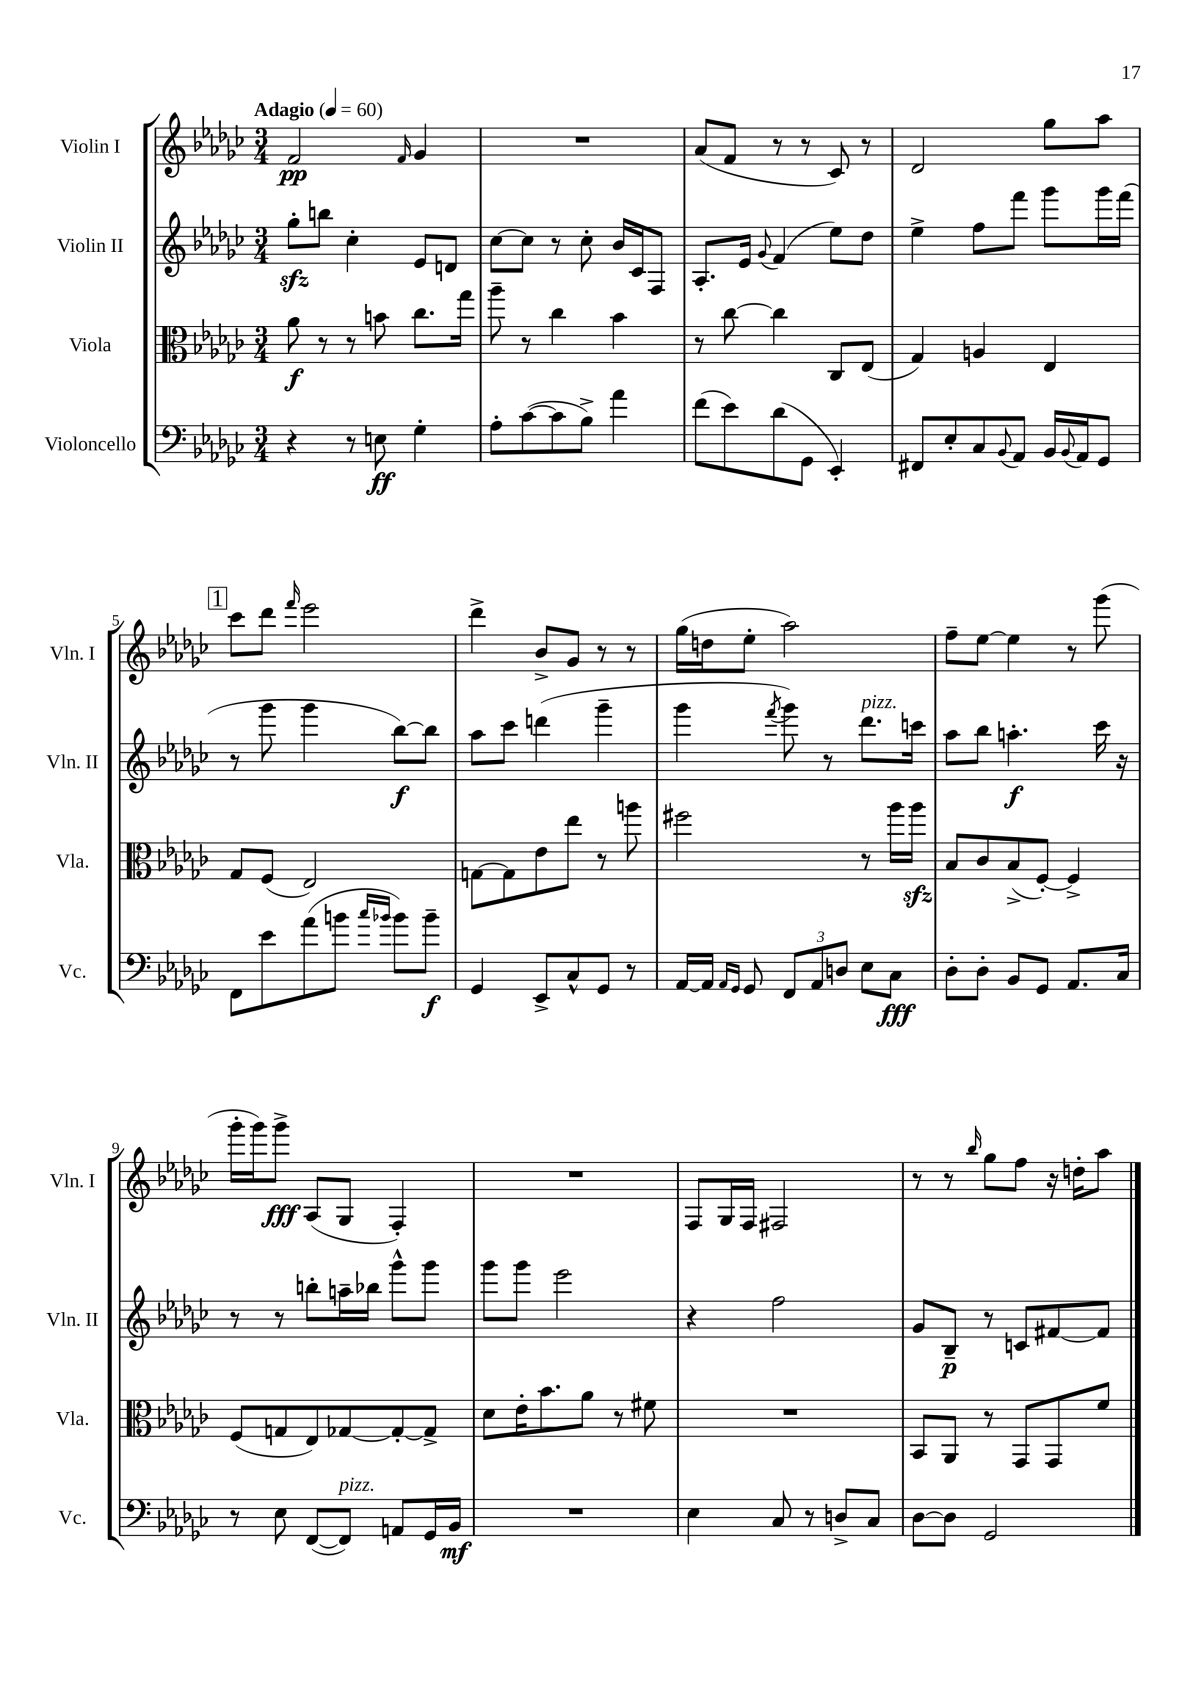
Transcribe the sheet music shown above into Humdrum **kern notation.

**kern	**dynam	**kern	**dynam	**kern	**dynam	**kern	**dynam
*part4	*part4	*part3	*part3	*part2	*part2	*part1	*part1
*staff4	*staff4	*staff3	*staff3	*staff2	*staff2	*staff1	*staff1
*I"Violoncello	*	*I"Viola	*	*I"Violin II	*	*I"Violin I	*
*I'Vc.	*	*I'Vla.	*	*I'Vln. II	*	*I'Vln. I	*
*clefF4	*	*clefC3	*	*clefG2	*	*clefG2	*
*k[b-e-a-d-g-c-]	*	*k[b-e-a-d-g-c-]	*	*k[b-e-a-d-g-c-]	*	*k[b-e-a-d-g-c-]	*
*M3/4	*	*M3/4	*	*M3/4	*	*M3/4	*
*MM60	*	*MM60	*	*MM60	*	*MM60	*
=1	=1	=1	=1	=1	=1	=1	=1
!	!	!	!	!	!	!LO:TX:a:B:t=Adagio	!
4r	.	8a-\	f	8gg-zz'\L	.	2f/	pp
.	.	8r	.	8bbn\J	.	.	.
8r	.	8r	.	4cc-'\	.	.	.
8En\	ff	8bn\	.	.	.	.	.
.	.	.	.	.	.	16qqf/	.
4G-'\	.	8.cc-\L	.	8e-/L	.	4g-/	.
.	.	.	.	8dn/J	.	.	.
.	.	16gg-\Jk	.	.	.	.	.
=2	=2	=2	=2	=2	=2	=2	=2
8A-'\L	.	8aa-~\	.	[8cc-\L	.	2.r	.
([8c-\	.	8r	.	8cc-\J]	.	.	.
8c-\]	.	4cc-\	.	8r	.	.	.
8B-^\J)	.	.	.	8cc-'\	.	.	.
4a-\	.	4b-\	.	16b-/LL	.	.	.
.	.	.	.	16c-/J	.	.	.
.	.	.	.	8F/J	.	.	.
=3	=3	=3	=3	=3	=3	=3	=3
(8f\L	.	8r	.	8.A-'/L	.	(8a-/L	.
8e-\)	.	[8cc-\	.	.	.	8f/J	.
.	.	.	.	16e-/Jk	.	.	.
.	.	.	.	8qqg-/	.	.	.
(8d-\	.	4cc-\]	.	(4f/	.	8r	.
8GG-\J	.	.	.	.	.	8r	.
4EE-'/)	.	8C-/L	.	8ee-\L)	.	8c-/)	.
.	.	(8E-/J	.	8dd-\J	.	8r	.
=4	=4	=4	=4	=4	=4	=4	=4
8FF#X/L	.	4G-/)	.	4ee-^\	.	2d-/	.
8E-'/	.	.	.	.	.	.	.
8C-/	.	4An/	.	8ff\L	.	.	.
8qqBB-/	.	.	.	.	.	.	.
8AA-/J	.	.	.	8fff\J	.	.	.
16BB-/LL	.	4E-/	.	8ggg-\L	.	8gg-\L	.
8qqBB-/	.	.	.	.	.	.	.
16AA-/J	.	.	.	.	.	.	.
8GG-/J	.	.	.	16ggg-\L	.	8aa-\J	.
.	.	.	.	(16fff\JJ	.	.	.
!!LO:LB:g=z
!!LO:REH:place=s1:t=1
=5	=5	=5	=5	=5	=5	=5	=5
8FF\L	.	8G-/L	.	8r	.	8ccc-\L	.
8e-\	.	(8F/J	.	8ggg-\	.	8ddd-\J	.
.	.	.	.	.	.	16qqfff/	.
(8a-\	.	2E-/)	.	4ggg-\	.	2eee-\	.
8bn\J	.	.	.	.	.	.	.
16qqcc-/LL	.	.	.	.	.	.	.
16qqb-X/JJ	.	.	.	.	.	.	.
8b-\L)	.	.	.	[8bb-\L)	f	.	.
8b-~\J	f	.	.	8bb-\J]	.	.	.
=6	=6	=6	=6	=6	=6	=6	=6
4GG-/	.	[8Gn\L	.	8aa-\L	.	4ddd-^\	.
.	.	8G\]	.	8ccc-\J	.	.	.
8EE-^/L	.	8e-\	.	(4dddn\	.	8b-^/L	.
8C-^^/	.	8ee-\J	.	.	.	8g-/J	.
8GG-/J	.	8r	.	4ggg-~\	.	8r	.
8r	.	8aan\	.	.	.	8r	.
=7	=7	=7	=7	=7	=7	=7	=7
[16AA-/LL	.	2ff#X\	.	4ggg-\	.	(16gg-\LL	.
16AA-/JJ]	.	.	.	.	.	16ddn\J	.
16qqAA-/LL	.	.	.	.	.	.	.
16qqGG-/JJ	.	.	.	.	.	.	.
8GG-/	.	.	.	.	.	8ee-'\J	.
.	.	.	.	8qfff/	.	.	.
12FF/L	.	.	.	8ggg-\)	.	2aa-\)	.
12AA-/	.	.	.	.	.	.	.
.	.	.	.	8r	.	.	.
12Dn/J	.	.	.	.	.	.	.
!	!	!	!	!LO:TX:a:i:t=pizz.	!	!	!
8E-\L	.	8r	.	8.ddd-\L	.	.	.
8C-\J	fff	16aa-\LL	.	.	.	.	.
.	.	16aa-zz\JJ	.	16cccn\Jk	.	.	.
=8	=8	=8	=8	=8	=8	=8	=8
8D-'\L	.	8B-/L	.	8aa-\L	.	8ff~\L	.
8D-'\J	.	8c-/	.	8bb-\J	.	[8ee-\J	.
8BB-/L	.	(8B-^/	.	4.aan'\	f	4ee-\]	.
8GG-/J	.	[8F'/J)	.	.	.	.	.
8.AA-/L	.	4F^/]	.	.	.	8r	.
.	.	.	.	16ccc-\	.	(8ggg-\	.
16C-/Jk	.	.	.	16r	.	.	.
!!LO:LB:g=z
=9	=9	=9	=9	=9	=9	=9	=9
8r	.	(8F/L	.	8r	.	16ggg-'\LL	.
.	.	.	.	.	.	16ggg-\J)	.
8E-\	.	8Gn/	.	8r	.	8ggg-^\J	fff
([8FF/L	.	8E-/)	.	8bbn'\L	.	(8A-/L	.
!LO:TX:a:i:t=pizz.	!	!	!	!	!	!	!
8FF/J])	.	[8G-X/	.	16aan~\L	.	8G-/J	.
.	.	.	.	16bb-X\JJ	.	.	.
8AAn/L	.	8G-'/_	.	8ggg-^^\L	.	4F'/)	.
16GG-/L	.	8G-^/J]	.	8ggg-\J	.	.	.
16BB-/JJ	mf	.	.	.	.	.	.
=10	=10	=10	=10	=10	=10	=10	=10
2.r	.	8d-\L	.	8ggg-\L	.	2.r	.
.	.	16e-'\K	.	8ggg-\J	.	.	.
.	.	8.b-\	.	.	.	.	.
.	.	.	.	2eee-\	.	.	.
.	.	8a-\J	.	.	.	.	.
.	.	8r	.	.	.	.	.
.	.	8f#X\	.	.	.	.	.
=11	=11	=11	=11	=11	=11	=11	=11
4E-\	.	2.r	.	4r	.	8F/L	.
.	.	.	.	.	.	16G-/L	.
.	.	.	.	.	.	16F/JJ	.
8C-/	.	.	.	2ff\	.	2F#X/	.
8r	.	.	.	.	.	.	.
8Dn^/L	.	.	.	.	.	.	.
8C-/J	.	.	.	.	.	.	.
=12	=12	=12	=12	=12	=12	=12	=12
[8D-\L	.	8BB-/L	.	8g-/L	.	8r	.
8D-\J]	.	8AA-/J	.	8B-~/J	p	8r	.
.	.	.	.	.	.	16qqbb-/	.
2GG-/	.	8r	.	8r	.	8gg-\L	.
.	.	8GG-/L	.	8cn/L	.	8ff\J	.
.	.	8GG-/	.	[8f#X/	.	16r	.
.	.	.	.	.	.	16ddn'\KL	.
.	.	8f/J	.	8f#/J]	.	8aa-\J	.
==	==	==	==	==	==	==	==
*-	*-	*-	*-	*-	*-	*-	*-
